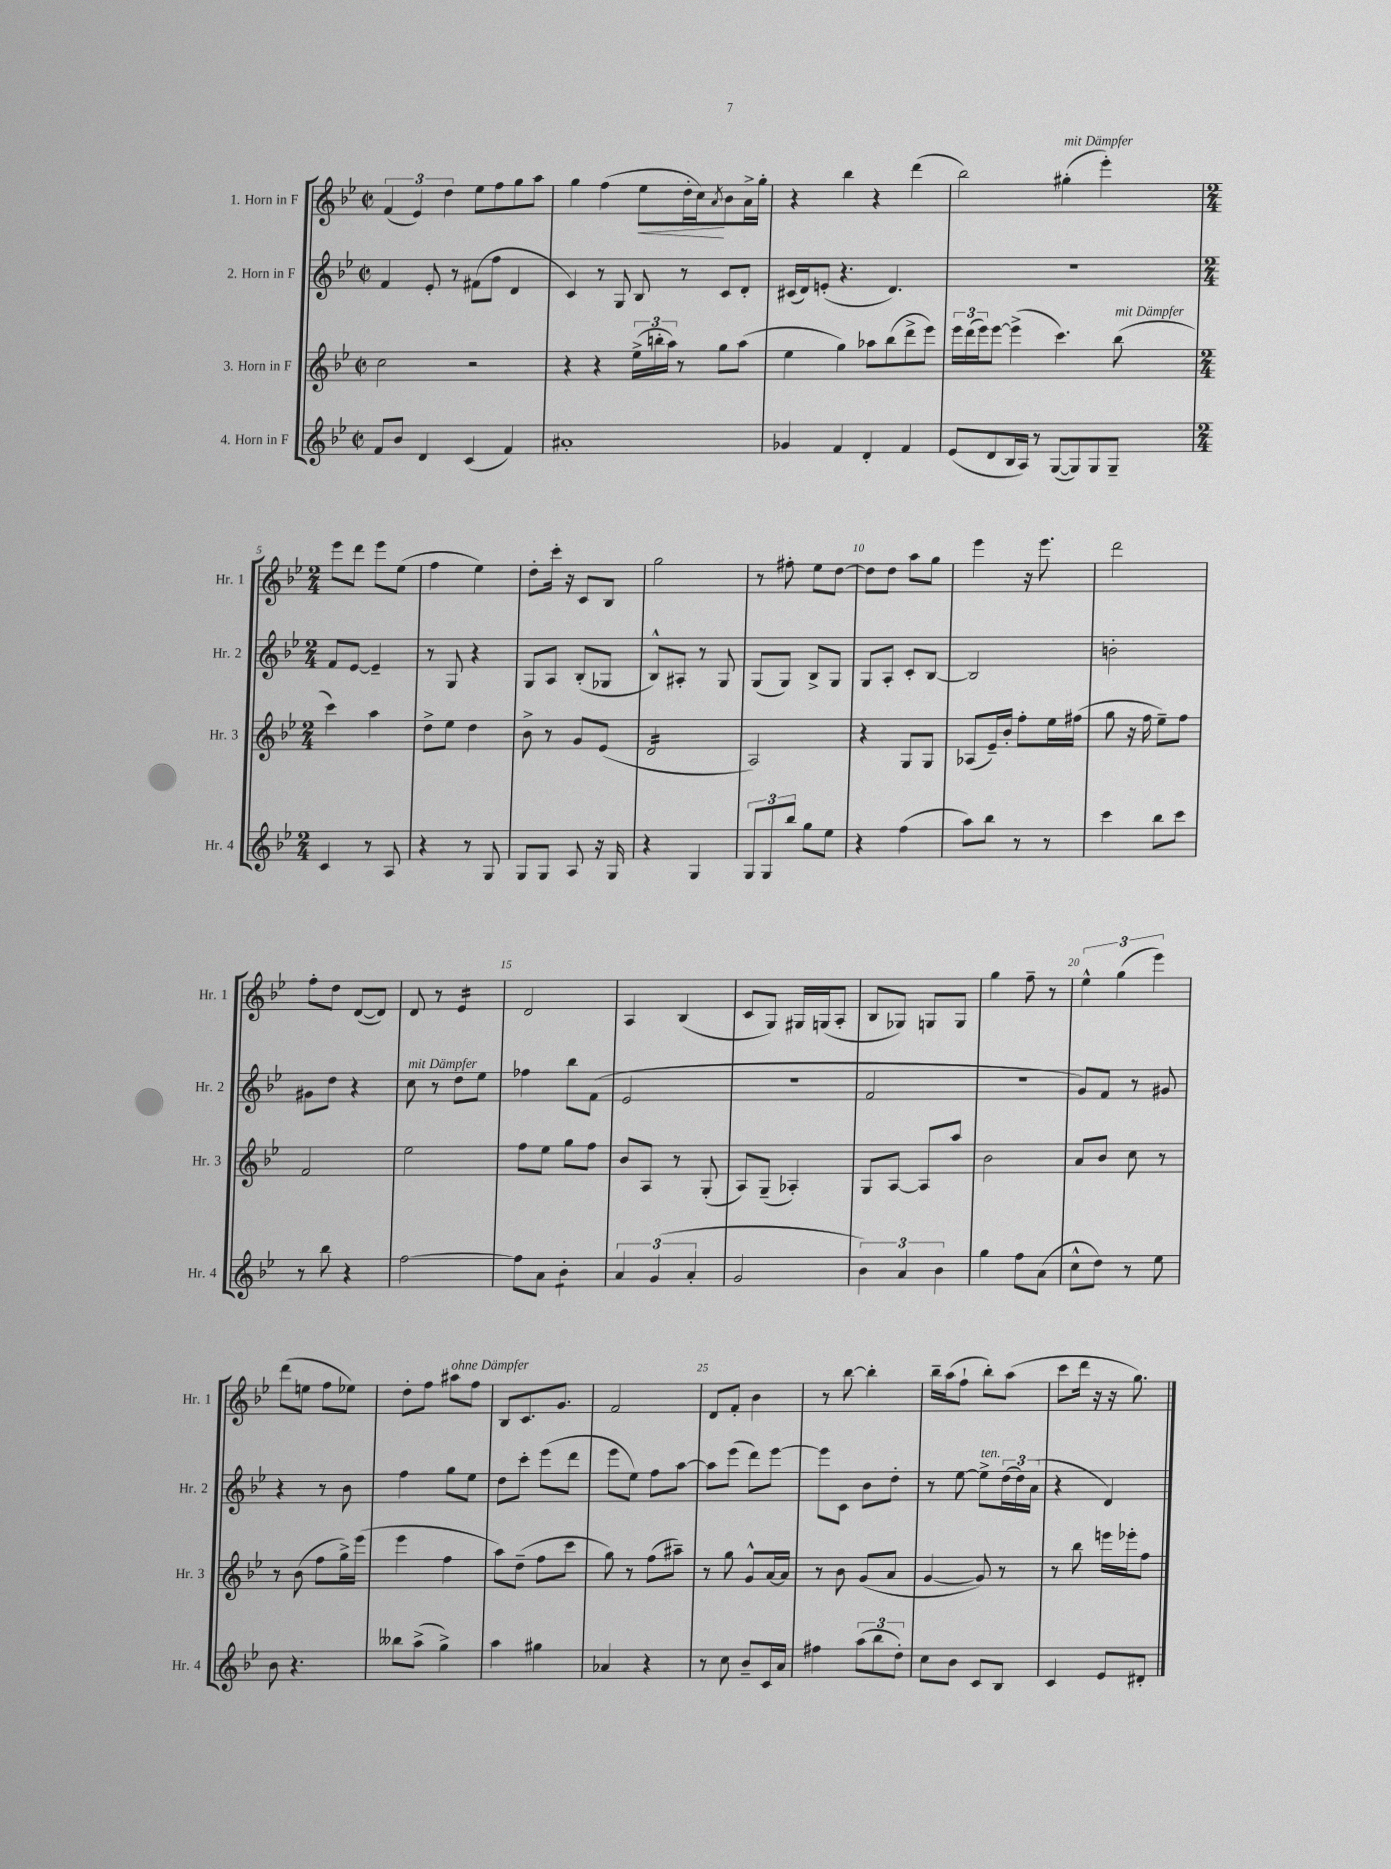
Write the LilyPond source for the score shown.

<<
\new StaffGroup <<
\new Staff = "s0" \with { instrumentName = "1. Horn in F" shortInstrumentName = "Hr. 1" } {
    \clef treble \key bes \major \defaultTimeSignature \time 2/2
    \tuplet 3/2 { f'4( ees'4) d''4 } ees''8 f''8 g''8 a''8 |
    g''4 f''4( ees''8\< d''16-. c''16\!) \acciaccatura { a'8 } bes'8 a'16-> g''16-. |
    r4 bes''4 r4 d'''4( |
    bes''2) gis''4-.^\markup { \italic "mit Dämpfer" }( ees'''4-.) |
    \numericTimeSignature \time 2/4 ees'''8 d'''8 ees'''8 ees''8( |
    f''4 ees''4) |
    d''8-. c'''16-. r16 c'8 bes8 |
    g''2 |
    r8 fis''8-. ees''8 d''8~ |
    d''8 d''8 a''8 g''8 |
    ees'''4 r16 ees'''8. |
    d'''2 |
    f''8-. d''8 d'8~( d'8) |
    d'8 r8 ees'4:16 |
    d'2 |
    a4 bes4( |
    c'8 g8) gis16 g16( a8-. |
    bes8 ges8) g8 g8 |
    g''4 f''8-- r8 |
    \tuplet 3/2 { ees''4-^ g''4( ees'''4) } |
    d'''8( e''8 f''8 ees''8) |
    d''8-. f''8 ais''8^\markup { \italic "ohne Dämpfer" } f''8 |
    bes8 c'8. g'8. |
    f'2 |
    d'8 f'8-. bes'4 |
    r8 bes''8~ bes''4-. |
    bes''16-- a''16( f''8-! bes''8-.) a''8( |
    c'''8 d'''16 r16 r16 g''8.) \bar "|." |
}
\new Staff = "s1" \with { instrumentName = "2. Horn in F" shortInstrumentName = "Hr. 2" } {
    \clef treble \key bes \major \defaultTimeSignature \time 2/2
    f'4 ees'8-. r8 fis'8( f''8 d'4 |
    c'4) r8 g8 bes8 r8 c'8 d'8-. |
    cis'16( d'16) e'8-.( r4. d'4.) |
    r1 |
    \numericTimeSignature \time 2/4 f'8 ees'8~ ees'4-- |
    r8 g8 r4 |
    g8 a8 bes8-.( ges8 |
    bes8-^) ais8-. r8 g8 |
    g8( g8) bes8-> g8 |
    g8 a8-. c'8-. bes8~ |
    bes2 |
    b'2-. |
    gis'8 d''8 r4 |
    c''8^\markup { \italic "mit Dämpfer" } r8 d''8 ees''8 |
    fes''4 bes''8 f'8( |
    ees'2 |
    r2 |
    f'2 |
    R2 |
    g'8) f'8 r8 gis'8 |
    r4 r8 bes'8 |
    f''4 g''8 ees''8 |
    d''8 c'''8-. ees'''8( d'''8 |
    ees'''8 ees''8) f''8 a''8~ |
    a''8 ees'''8( d'''8) ees'''8~ |
    ees'''8 c'8 bes'8 d''8-. |
    r8 ees''8~ ees''8->^\markup { \italic "ten." } \tuplet 3/2 { d''16( d''16) a'16( } |
    r4 d'4) \bar "|." |
}
\new Staff = "s2" \with { instrumentName = "3. Horn in F" shortInstrumentName = "Hr. 3" } {
    \clef treble \key bes \major \defaultTimeSignature \time 2/2
    c''2 r2 |
    r4 r4 \tuplet 3/2 { ees''16->( b''16-. a''16) } r8 g''8 a''8( |
    ees''4 g''4) aes''8 bes''8( d'''8-> ees'''8) |
    \tuplet 3/2 { ees'''16 d'''16( ees'''16) } ees'''8~ ees'''4->( c'''4.) bes''8^\markup { \italic "mit Dämpfer" }( |
    \numericTimeSignature \time 2/4 c'''4) a''4 |
    d''8-> ees''8 d''4 |
    bes'8-> r8 g'8 ees'8( |
    d'2:16 |
    a2) |
    r4 g8 g8 |
    aes8( ees'16--) bes'16-. f''8-. ees''16 fis''16( |
    g''8 r16 f''16 ees''8--) f''8 |
    f'2 |
    ees''2 |
    f''8 ees''8 g''8 f''8 |
    bes'8 a8 r8 g8-.( |
    a8) g8--( aes4-.) |
    g8 a8~ a8 a''8 |
    bes'2 |
    a'8 bes'8 c''8 r8 |
    r8 bes'8( f''8 g''16->) ees'''16( |
    ees'''4 f''4 |
    a''8) d''8--( f''8 c'''8 |
    g''8) r8 f''8( ais''8--) |
    r8 g''8 g'8-^ a'16~ a'16 |
    r8 bes'8 g'8( a'8 |
    g'4~ g'8) r8 |
    r8 bes''8 e'''16 ees'''16-. f''8 \bar "|." |
}
\new Staff = "s3" \with { instrumentName = "4. Horn in F" shortInstrumentName = "Hr. 4" } {
    \clef treble \key bes \major \defaultTimeSignature \time 2/2
    f'8 bes'8 d'4 c'4( f'4) |
    ais'1-. |
    ges'4 f'4 d'4-. f'4 |
    ees'8( d'8 bes16 a16) r8 g8~( g8) g8 g8-- |
    \numericTimeSignature \time 2/4 c'4 r8 a8 |
    r4 r8 g8 |
    g8 g8 a8 r16 g16 |
    r4 g4 |
    \tuplet 3/2 { g8 g8 bes''8 } g''8 ees''8 |
    r4 f''4( |
    a''8) bes''8 r8 r8 |
    c'''4 bes''8 c'''8 |
    r8 bes''8 r4 |
    f''2~ |
    f''8 a'8 bes'4:8-. |
    \tuplet 3/2 { a'4 g'4( a'4-. } |
    g'2 |
    \tuplet 3/2 { bes'4) a'4 bes'4 } |
    g''4 f''8 a'8( |
    c''8-^ d''8) r8 ees''8 |
    bes'8 r4. |
    beses''8 a''8->( g''4->) |
    a''4 gis''4 |
    aes'4 r4 |
    r8 c''8 bes'8-- c'16 a'16 |
    fis''4 \tuplet 3/2 { a''8( bes''8 d''8-.) } |
    c''8 bes'8 c'8 bes8 |
    c'4 ees'8 dis'8-. \bar "|." |
}
>>
>>
\layout { \context { \Score \override BarNumber.break-visibility = ##(#f #t #t) barNumberVisibility = #(every-nth-bar-number-visible 5) } }
